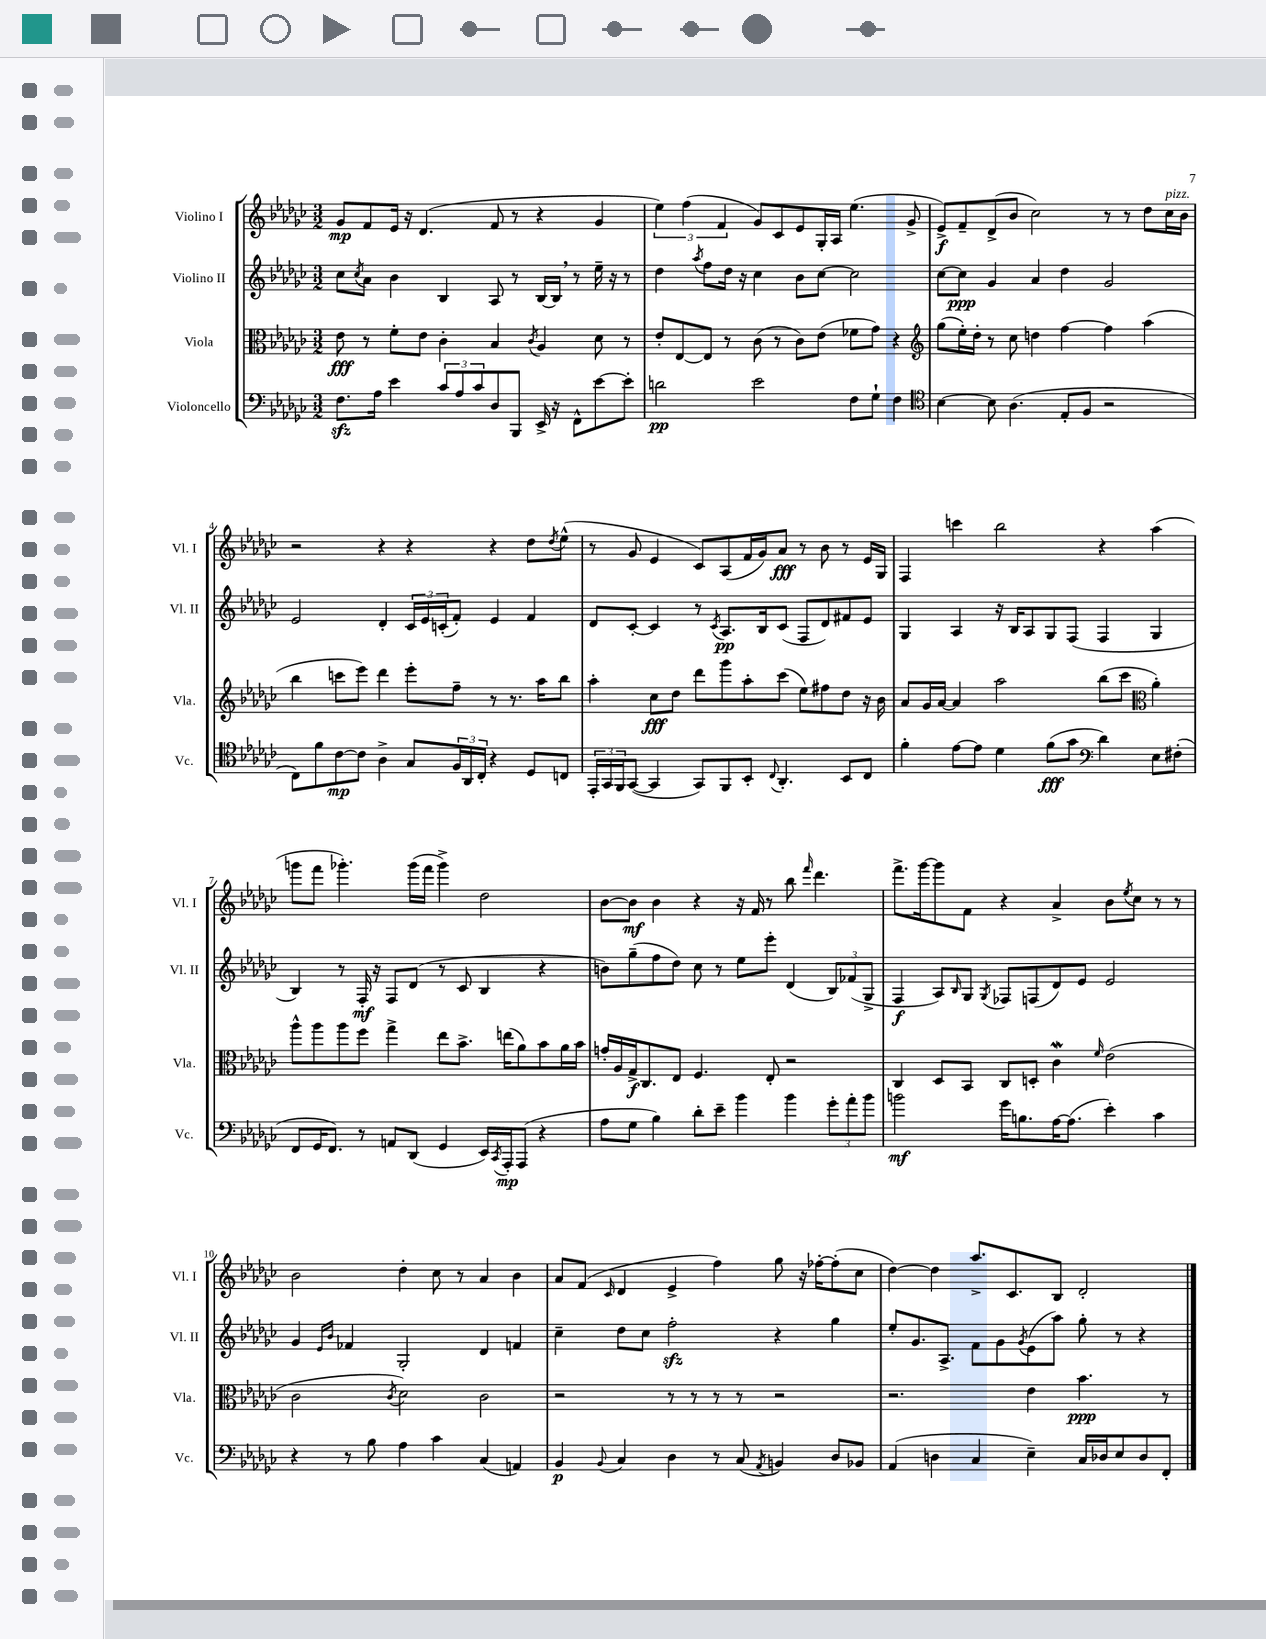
<<
\new StaffGroup <<
\new Staff = "s0" \with { instrumentName = "Violino I" shortInstrumentName = "Vl. I" } {
    \clef treble \key ges \major \numericTimeSignature \time 3/2
    ges'8\mp f'8 ees'16 r16 des'4.( f'8 r8 r4 ges'4 |
    \tuplet 3/2 { ees''4) f''4( f'4 } ges'8) ces'8 ees'8 ges16-. aes16 ees''4.( ges'8-> |
    ees'8->\f) f'8-- des'8->( bes'8 ces''2) r8 r8 des''8 ces''16^\markup { \italic "pizz." } bes'16 |
    r2 r4 r4 r4 des''8 \acciaccatura { des''8 } ees''8-^( |
    r8 ges'8 ees'4 ces'8) aes8( f'16 ges'16) aes'8\fff r8 bes'8 r8 ees'16 ges16 |
    f4 c'''4 bes''2 r4 aes''4( |
    g'''8 f'''8 ges'''4.-.) ges'''16( f'''16 ges'''4->) des''2 |
    bes'8~ bes'8\mf bes'4 r4 r16 f'16 r8 bes''8 \grace { f'''16 } des'''4. |
    f'''8.-> ges'''16~ ges'''8 f'8 r4 aes'4-> bes'8 \acciaccatura { ees''8 } ces''8 r8 r8 |
    bes'2 des''4-. ces''8 r8 aes'4 bes'4 |
    aes'8 f'8( \grace { ces'16 } des'4 ees'4-> f''4) ges''8 r16 fes''16~-. fes''8-.( ces''8 |
    des''4~) des''4 aes''8.-> ces'8. bes8 des'2-. \bar "|." |
}
\new Staff = "s1" \with { instrumentName = "Violino II" shortInstrumentName = "Vl. II" } {
    \clef treble \key ges \major \numericTimeSignature \time 3/2
    ces''8 \acciaccatura { ces''8 } aes'8 bes'4 bes4 aes8 r8 bes16~ bes16 \breathe r8 ees''16-- r16 r8 |
    des''4 \acciaccatura { aes''8 } f''8 des''16 r16 ces''4 bes'8 ces''8~ ces''2 |
    ces''8~ ces''8\ppp ges'4 aes'4 des''4 ges'2 |
    ees'2 des'4-. \tuplet 3/2 { ces'16 ees'16 c'16-.( } f'8-.) ees'4 f'4 |
    des'8 ces'8~-. ces'4 r8 \acciaccatura { ces'8 } aes8.\pp bes16 ces'8( f8 des'8) fis'8 ees'8 |
    ges4 aes4 r16 bes16 aes8 ges8 f8( f4 ges4 |
    bes4) r8 f16-.\mf r16 f8 des'8( r8 ces'8 bes4 r4 |
    b'8) ges''8--( f''8 des''8) ces''8 r8 ees''8 ees'''8-. des'4( \tuplet 3/2 { bes8) fes'8( ges8-> } |
    f4\f aes8) \grace { bes16 } ges8 \acciaccatura { ges8 } fes8 f8( des'8) ees'8 ees'2 |
    ges'4 \grace { ees'16 bes'16 } fes'4 ges2-. des'4 f'4 |
    ces''4-- des''8 ces''8 f''2-.\sfz r4 ges''4 |
    ees''8-. ges'8. aes8.-> f'8 ges'8 \acciaccatura { ges'8 } ees'8( aes''8) ges''8-. r8 r4 \bar "|." |
}
\new Staff = "s2" \with { instrumentName = "Viola" shortInstrumentName = "Vla." } {
    \clef alto \key ges \major \numericTimeSignature \time 3/2
    ees'8\fff r8 f'8-. ees'8 ces'4-. bes4 \acciaccatura { ces'8 } aes4 des'8 r8 |
    ees'8-. ees8~ ees8 r8 ces'8( r8 ces'8) ees'8( fes'8 ges'8) r4 |
    \clef treble ges''8( ees''16-.) des''16-. r8 ces''8 d''4 f''4~ f''4 aes''4( |
    bes''4 c'''8 ees'''8) des'''4 ees'''8-. f''8-- r8 r8. aes''16 bes''8 |
    aes''4-. ces''8\fff des''8 des'''8 ges'''8 aes''8-. ces'''8( ees''8) fis''8 des''8 r16 bes'16 |
    aes'8 ges'16 aes'16~ aes'4 aes''2 bes''8( ces'''8 \clef alto aes'4-.) |
    aes''8-^ aes''8 aes''8 f''8 ges''4-> ees''8 bes'8.-> e''16( aes'8) bes'8 aes'16 bes'16 |
    g'16-. aes16 ges16->\f ces8. ees8 f4. ees8-. r2 |
    ces4 des8 bes,8 ces8 d8-. ces'4\mordent \grace { f'16 } ees'2( |
    ces'2 \acciaccatura { ces'8 } des'2) ces'2 |
    r2 r8 r8 r8 r8 r2 |
    r2. ees'4 bes'4.\ppp r8 \bar "|." |
}
\new Staff = "s3" \with { instrumentName = "Violoncello" shortInstrumentName = "Vc." } {
    \clef bass \key ges \major \numericTimeSignature \time 3/2
    f8.\sfz aes16 ees'4 \tuplet 3/2 { ces'8 aes8 ces'8 } des8 bes,,8 ees,16-> r16 f,8-^ ees'8~ ees'8-. |
    d'2\pp ees'2 f8 ges8-! f4 |
    \clef tenor bes4~ bes8 aes4.( ees8-. f8 r2 |
    ces8) f'8 ces'8~\mp ces'8 aes4-> ges8 \tuplet 3/2 { f16 aes,16 ces16-. } r4 des8 c8 |
    \tuplet 3/2 { ees,16-. ges,16 f,16 } ges,8~( ges,4 ges,8) f,8 bes,8-. \appoggiatura { ces8 } aes,4.-. bes,8 ces8 |
    f'4-. ees'8~ ees'8 des'4 f'8\fff( ges'8 \clef bass des'4) ees8 fis8-.( |
    f,8 ges,16 f,8.) r8 a,8 des,8( ges,4 ees,16) \acciaccatura { ces,8 } aes,,16-.\mp aes,,8( r4 |
    aes8 ges8 bes4) des'8-. ees'8-- bes'4 bes'4 \tuplet 3/2 { ges'8-. aes'8-. bes'8 } |
    b'2\mf ges'16 b8. aes16~ aes8.( ees'4-.) ces'4 |
    r4 r8 bes8 aes4 ces'4 ces4( a,4) |
    bes,4\p \appoggiatura { bes,8 } ces4 des4 r8 ces8( \acciaccatura { aes,8 } b,4) des8 bes,8 |
    aes,4( d4 ces4 ees4--) ces16 des16 ees8 des8 f,8-. \bar "|." |
}
>>
>>
